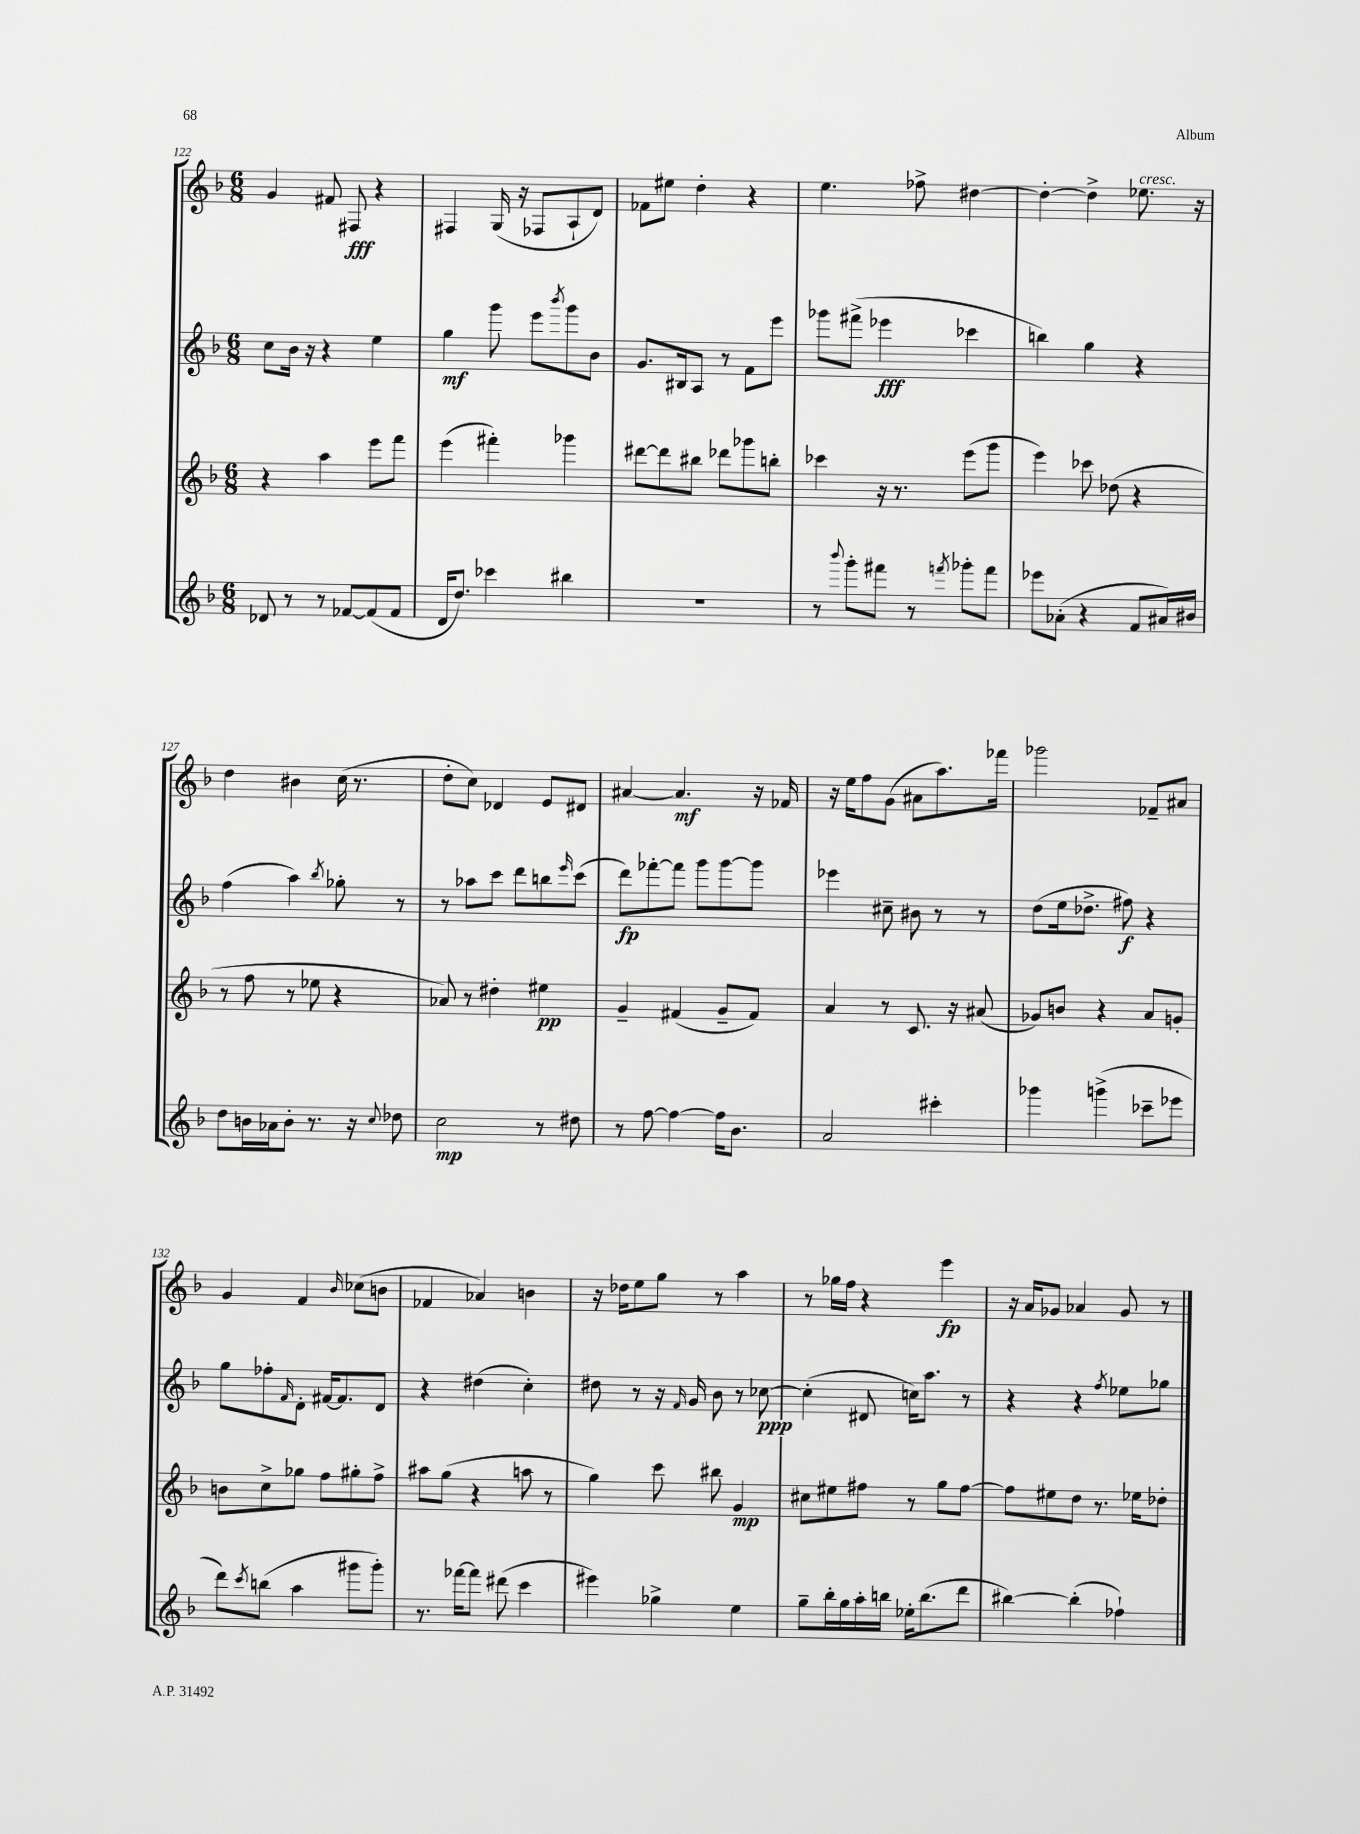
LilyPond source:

<<
\new StaffGroup <<
\new Staff = "s0" {
    \clef treble \key f \major \numericTimeSignature \time 6/8
    g'4 fis'8 fis8\fff r4 |
    fis4 g16( r16 fes8 a8-! d'8) |
    fes'8 eis''8 d''4-. r4 |
    e''4. fes''8-> dis''4~ |
    dis''4~-. dis''4-> ees''8.^\markup { \italic "cresc." } r16 |
    d''4 bis'4 c''16( r8. |
    d''8-. c''8) des'4 e'8 dis'8 |
    ais'4~ ais'4.\mf r16 fes'16 |
    r16 e''16 f''8 g'8( ais'8 a''8.) fes'''16 |
    ges'''2 fes'8-- ais'8 |
    g'4 f'4 \grace { bes'16 } ces''8( b'8 |
    fes'4 aes'4) b'4 |
    r16 des''16 e''8 g''8 r8 a''4 |
    r8 ges''16 f''16 r4 e'''4\fp |
    r16 a'16 ges'8 aes'4 ges'8 r8 \bar "|." |
}
\new Staff = "s1" {
    \clef treble \key f \major \numericTimeSignature \time 6/8
    c''8 bes'16 r16 r4 e''4 |
    g''4\mf g'''8 e'''8 \acciaccatura { bes'''8 } g'''8 bes'8 |
    g'8. bis16 a8 r8 f'8 e'''8 |
    ges'''8 fis'''8->( ees'''4\fff ces'''4 |
    b''4) g''4 r4 |
    f''4( a''4) \acciaccatura { bes''8 } ges''8-. r8 |
    r8 aes''8 c'''8 d'''8 b''8 \grace { e'''16 } c'''8( |
    d'''8\fp) fes'''8~-. fes'''8 g'''8 g'''8~ g'''8 |
    ees'''4 cis''8-- bis'8 r8 r8 |
    d''8( e''16 des''8.-> fis''8\f) r4 |
    g''8 fes''8-. \grace { f'16 } d'8-. fis'16~ fis'8. d'8 |
    r4 dis''4( c''4-.) |
    dis''8 r8 r16 \grace { f'16 } g'16 bes'8 r8 ces''8~\ppp |
    ces''4-.( dis'8 c''16) a''8. r8 |
    r4 r4 \acciaccatura { f''8 } ees''8 ges''8 \bar "|." |
}
\new Staff = "s2" {
    \clef treble \key f \major \numericTimeSignature \time 6/8
    r4 a''4 e'''8 f'''8 |
    e'''4( fis'''4-.) ges'''4 |
    dis'''8~ dis'''8 bis''8 des'''8 ges'''8 b''8-. |
    ces'''4 r16 r8. e'''8( g'''8 |
    e'''4) ces'''8 des''8( r4 |
    r8 f''8 r8 ees''8 r4 |
    aes'8) r8 dis''4-. eis''4\pp |
    g'4-- fis'4( g'8-- fis'8) |
    a'4 r8 c'8. r16 ais'8( |
    ges'8) b'8 r4 a'8 g'8-. |
    b'8 c''8-> ges''8 f''8 gis''8-. f''8-> |
    ais''8 g''8( r4 a''8 r8 |
    g''4) c'''8 bis''8 g'4\mp |
    cis''8 eis''8 fis''8 r8 g''8 fis''8~ |
    fis''8 eis''8 d''8 r8. ees''16 des''8-. \bar "|." |
}
\new Staff = "s3" {
    \clef treble \key f \major \numericTimeSignature \time 6/8
    des'8 r8 r8 fes'8~ fes'8( fes'8 |
    d'16 d''8.) ces'''4 bis''4 |
    R2. |
    r8 \appoggiatura { bes'''8 } g'''8-. fis'''8 r8 \acciaccatura { f'''8 } ges'''8-. f'''8 |
    ees'''8 aes'8-.( r4 f'8 ais'16) bis'16 |
    d''8 b'16 aes'16 b'8-. r8. r16 \appoggiatura { c''8 } des''8 |
    c''2\mp r8 dis''8 |
    r8 f''8~ f''4~ f''16 bes'8. |
    a'2 cis'''4-. |
    ges'''4 g'''4->( ces'''8-- ees'''8 |
    d'''8) \acciaccatura { c'''8 } b''8( a''4 gis'''8 gis'''8-.) |
    r8. fes'''16~ fes'''8 dis'''8( c'''4 |
    eis'''4) ges''4-> e''4 |
    g''8-- bes''16-. g''16 a''16-. b''16 ees''16-. b''8.( d'''8 |
    bis''4~) bis''4-.( fes''4-!) \bar "|." |
}
>>
>>
\layout { \context { \Score currentBarNumber = #122 } }
